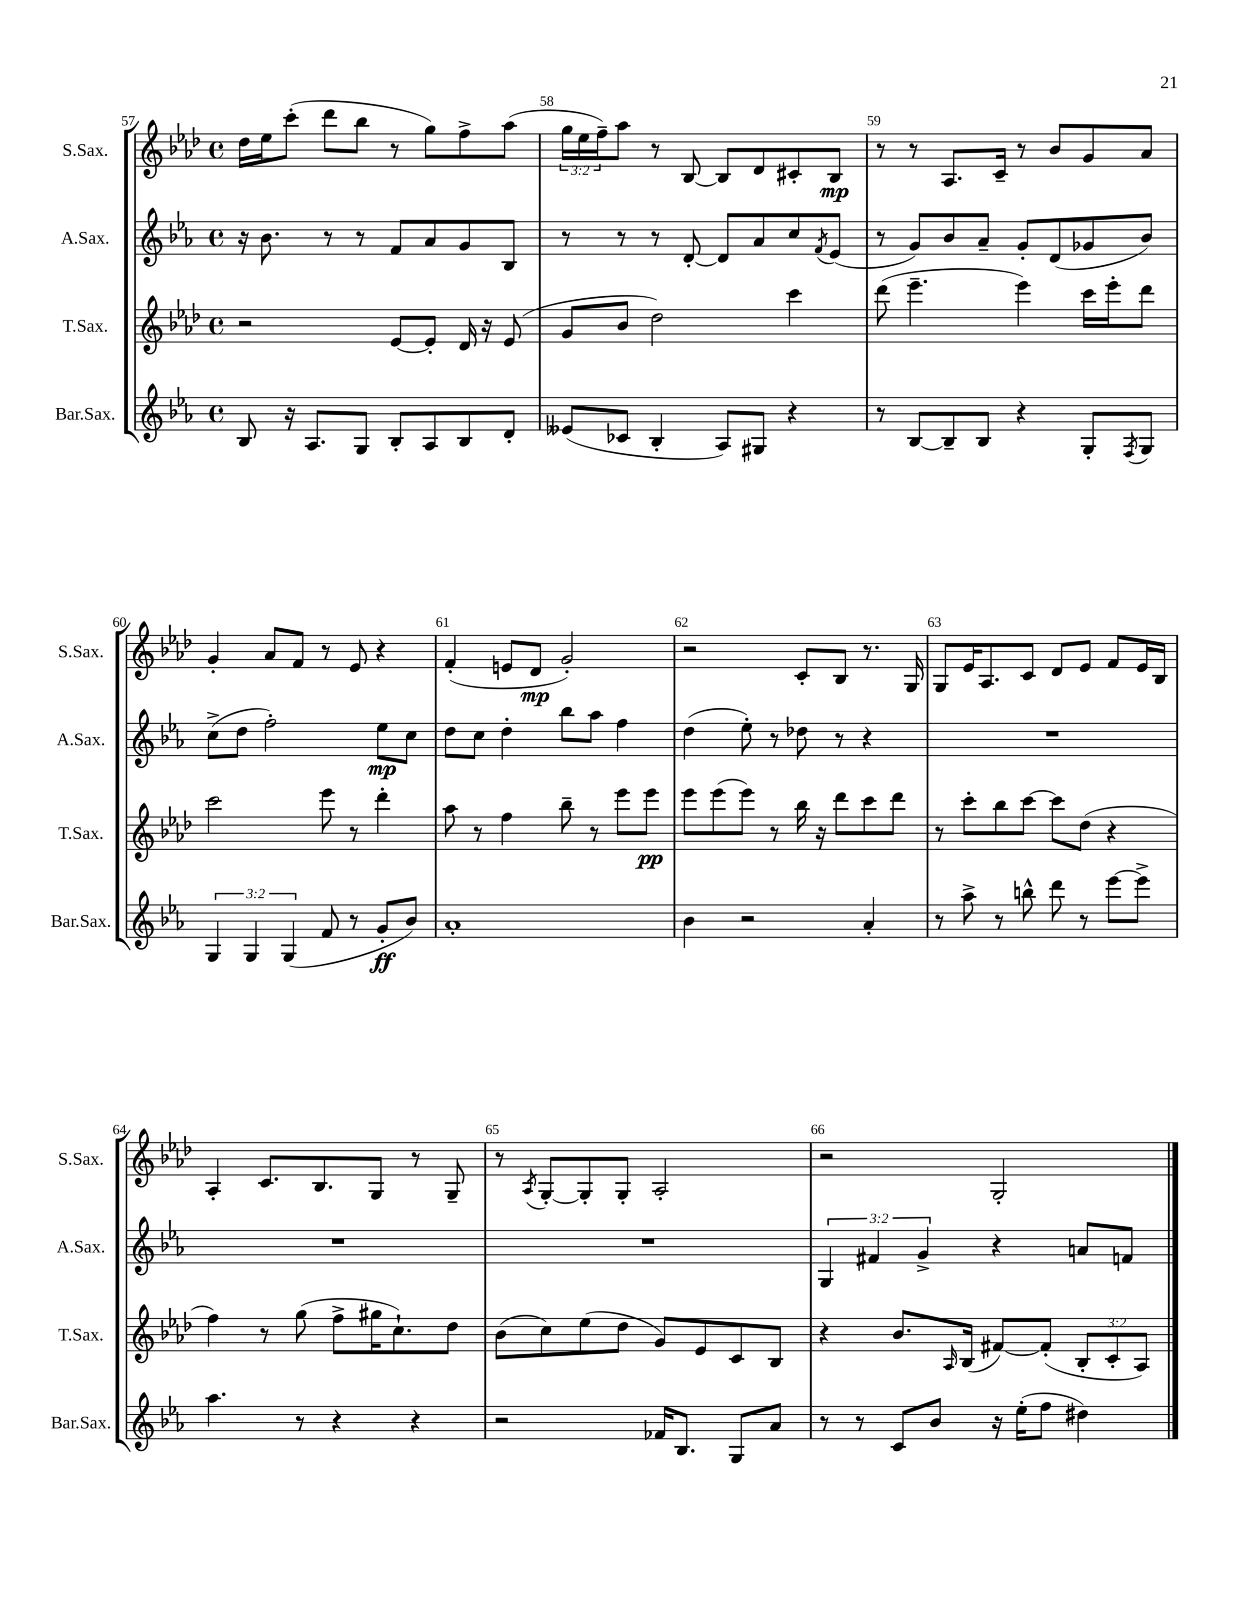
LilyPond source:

<<
\new StaffGroup <<
\new Staff = "s0" \with { instrumentName = "S.Sax." shortInstrumentName = "S.Sax." } {
    \clef treble \key aes \major \defaultTimeSignature \time 4/4 \override Staff.TupletNumber.text = #tuplet-number::calc-fraction-text
    des''16 ees''16 c'''8-.( des'''8 bes''8 r8 g''8) f''8-> aes''8( |
    \tuplet 3/2 { g''16 ees''16 f''16--) } aes''8 r8 bes8~ bes8 des'8 cis'8-. bes8\mp |
    r8 r8 aes8. c'16-- r8 bes'8 g'8 aes'8 |
    g'4-. aes'8 f'8 r8 ees'8 r4 |
    f'4-.( e'8 des'8\mp g'2-.) |
    r2 c'8-. bes8 r8. g16 |
    g8 ees'16 aes8. c'8 des'8 ees'8 f'8 ees'16 bes16 |
    aes4-. c'8. bes8. g8 r8 g8-- |
    r8 \acciaccatura { aes8 } g8~-. g8-. g8-. aes2-. |
    r2 g2-. \bar "|." |
}
\new Staff = "s1" \with { instrumentName = "A.Sax." shortInstrumentName = "A.Sax." } {
    \clef treble \key ees \major \defaultTimeSignature \time 4/4 \override Staff.TupletNumber.text = #tuplet-number::calc-fraction-text
    r16 bes'8. r8 r8 f'8 aes'8 g'8 bes8 |
    r8 r8 r8 d'8~-. d'8 aes'8 c''8 \acciaccatura { f'8 } ees'8( |
    r8 g'8) bes'8 aes'8-- g'8-. d'8( ges'8 bes'8) |
    c''8->( d''8 f''2-.) ees''8\mp c''8 |
    d''8 c''8 d''4-. bes''8 aes''8 f''4 |
    d''4( ees''8-.) r8 des''8 r8 r4 |
    R1 |
    R1 |
    R1 |
    \tuplet 3/2 { g4 fis'4 g'4-> } r4 a'8 f'8 \bar "|." |
}
\new Staff = "s2" \with { instrumentName = "T.Sax." shortInstrumentName = "T.Sax." } {
    \clef treble \key aes \major \defaultTimeSignature \time 4/4 \override Staff.TupletNumber.text = #tuplet-number::calc-fraction-text
    r2 ees'8~ ees'8-. des'16 r16 ees'8( |
    g'8 bes'8 des''2) c'''4 |
    des'''8( ees'''4.-- ees'''4) c'''16 ees'''16-. des'''8 |
    c'''2 ees'''8 r8 des'''4-. |
    aes''8 r8 f''4 bes''8-- r8 ees'''8 ees'''8\pp |
    ees'''8 ees'''8( ees'''8) r8 bes''16 r16 des'''8 c'''8 des'''8 |
    r8 c'''8-. bes''8 c'''8~ c'''8 des''8( r4 |
    f''4) r8 g''8( f''8-> gis''16 c''8.-!) des''8 |
    bes'8( c''8) ees''8( des''8 g'8) ees'8 c'8 bes8 |
    r4 bes'8. \grace { aes16 } bes16( fis'8~) fis'8-.( \tuplet 3/2 { bes8-. c'8-. aes8) } \bar "|." |
}
\new Staff = "s3" \with { instrumentName = "Bar.Sax." shortInstrumentName = "Bar.Sax." } {
    \clef treble \key ees \major \defaultTimeSignature \time 4/4 \override Staff.TupletNumber.text = #tuplet-number::calc-fraction-text
    bes8 r16 aes8. g8 bes8-. aes8 bes8 d'8-. |
    eeses'8( ces'8 bes4-. aes8) gis8 r4 |
    r8 bes8~ bes8-- bes8 r4 g8-. \acciaccatura { f8 } g8 |
    \tuplet 3/2 { g4 g4 g4( } f'8 r8 g'8-.\ff bes'8) |
    aes'1-. |
    bes'4 r2 aes'4-. |
    r8 aes''8-> r8 b''8-^ d'''8 r8 ees'''8~ ees'''8-> |
    aes''4. r8 r4 r4 |
    r2 fes'16 bes8. g8 aes'8 |
    r8 r8 c'8 bes'8 r16 ees''16-.( f''8 dis''4) \bar "|." |
}
>>
>>
\layout { \context { \Score currentBarNumber = #57 \override BarNumber.break-visibility = ##(#f #t #t) barNumberVisibility = #all-bar-numbers-visible } }
